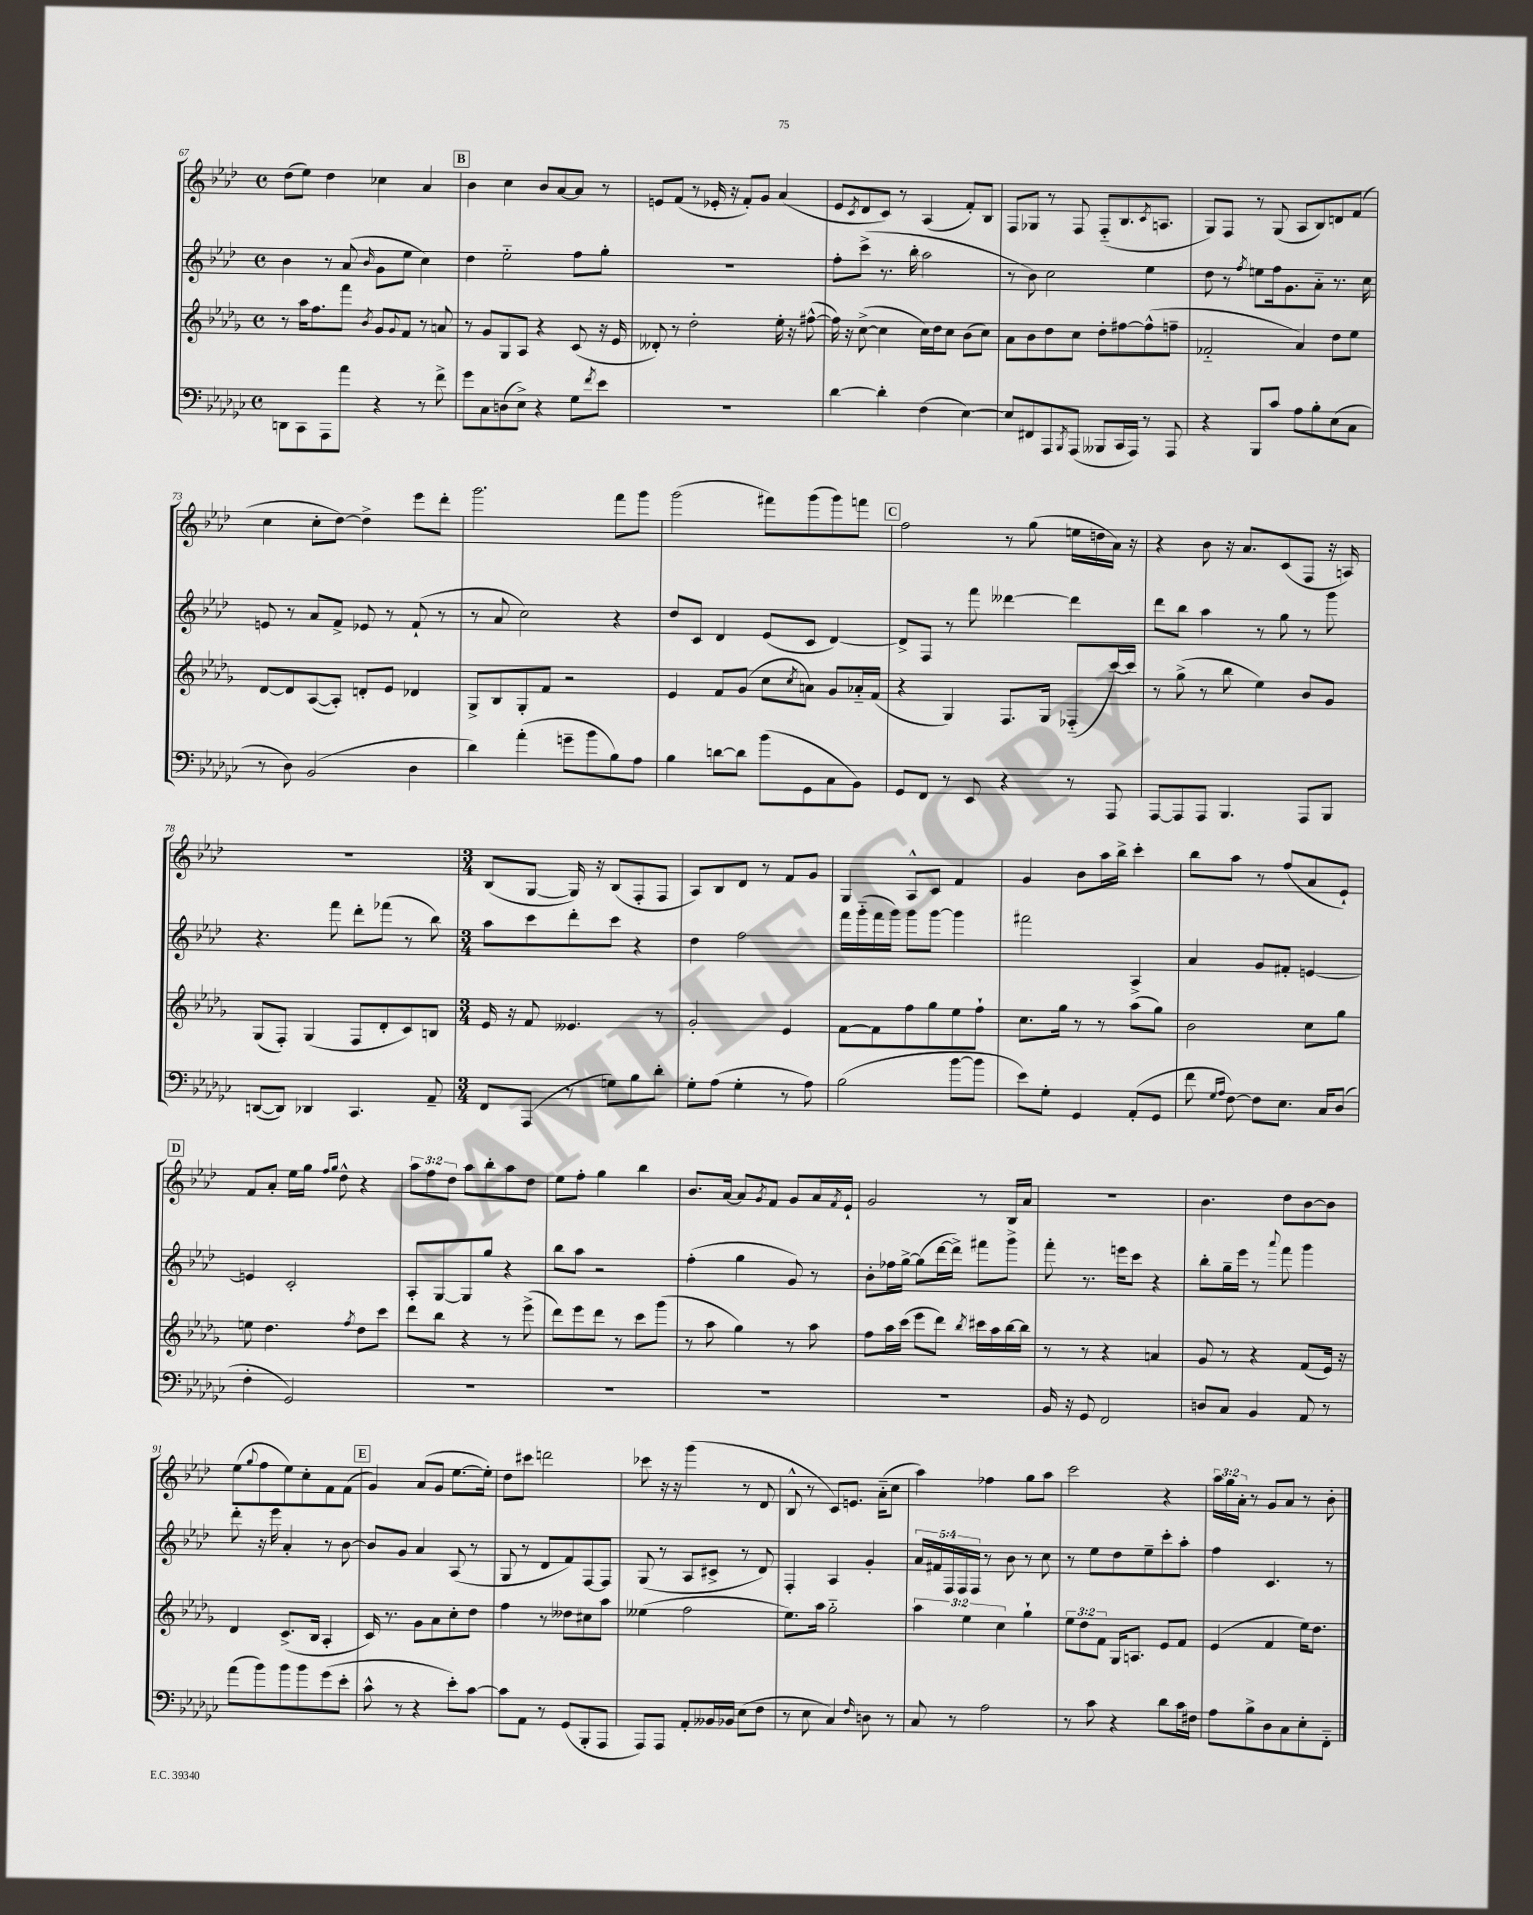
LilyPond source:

<<
\new StaffGroup <<
\new Staff = "s0" {
    \clef treble \key aes \major \defaultTimeSignature \time 4/4 \override Staff.TupletNumber.text = #tuplet-number::calc-fraction-text
    des''8( ees''8) des''4 ces''4 aes'4 |
    \mark \markup { \box "B" } bes'4 c''4 bes'8 aes'8~ aes'8 r8 |
    e'8 f'8( r8 ees'16-. r16 f'8-.) g'8 aes'4( |
    ees'8 \acciaccatura { c'8 } des'8 c'8) r8 aes4( f'8-.) bes8 |
    f8 ges8 r8 f8 f8-_( bes8. \acciaccatura { c'8 } a8. |
    g8) f8 r8 g8( aes8 bes8) d'8 f'8( |
    c''4 c''8-. des''8~) des''4-> ees'''8 des'''8-. |
    g'''2. f'''8 g'''8 |
    g'''2( fis'''8) g'''8( g'''8) f'''8 |
    \mark \markup { \box "C" } f''2 r8 g''8( e''16 d''16 aes'16) r16 |
    r4 bes'8 r16 aes'8. c'8( f8 r16 a16) |
    R1 |
    \numericTimeSignature \time 3/4 bes8( g8~ g16) r16 bes8( f8-. f8 |
    aes8) bes8 des'8 r8 f'8 g'8 |
    g4 aes8-^ c'8 f'4 |
    g'4 bes'8 aes''16 bes''16-> c'''4-. |
    bes''8 aes''8 r8 f''8( aes'8 ees'8-!) |
    \mark \markup { \box "D" } f'8 aes'8-. ees''16 g''16 \grace { f''16 g''16 } des''8-^ r4 |
    \tuplet 3/2 { aes''8 f''8 des''8 } aes''8 bes''8-. aes''8 des''8 |
    ees''8 f''8-. g''4 bes''4 |
    bes'8. aes'16~ aes'8 \acciaccatura { g'8 } f'8 g'8 aes'16 \acciaccatura { f'8 } ees'16-! |
    g'2 r8 bes16 aes'16 |
    R2. |
    bes'4. des''8 bes'8~ bes'8 |
    ees''8( \appoggiatura { g''8 } f''8 ees''8) c''8-. f'8 f'8( |
    \mark \markup { \box "E" } g'4) aes'8( g'8 ees''8.~ ees''16-.) |
    des''8 cis'''8 d'''2 |
    ces'''8 r16 r16 g'''4( r8 des'8 |
    bes8-^ r8 c'8) e'8. aes'16-_( c''8 |
    aes''4) fes''4 g''8 aes''8 |
    c'''2 r4 |
    \tuplet 3/2 { aes''16 g''16 aes'16-. } r8 g'8 aes'8 r8 bes'8-. \bar "|." |
}
\new Staff = "s1" {
    \clef treble \key aes \major \defaultTimeSignature \time 4/4 \override Staff.TupletNumber.text = #tuplet-number::calc-fraction-text
    bes'4 r8 aes'8( \grace { bes'16 } g'8 ees''8 c''4) |
    \mark \markup { \box "B" } des''4 ees''2-_ f''8 g''8-. |
    R1 |
    f''8-. c'''8->( r8. bes''16-. aes''2 |
    r8 bes'8) c''2 ees''4 |
    des''8 r8 \acciaccatura { f''8 } e''8 f''16 g'8. aes'8-_ r8. c''16 |
    e'8 r8 aes'8 f'8-> ees'8 r8 f'8-!( r8 |
    r8 aes'8 c''2) r4 |
    des''8 c'8 des'4 ees'8( c'8 des'4~) |
    \mark \markup { \box "C" } des'8-> f8 r8 f'''8 deses'''4~ deses'''4 |
    des'''8 bes''8 aes''4 r8 g''8 r8 g'''8 |
    r4. f'''8 des'''8-. fes'''8( r8 bes''8) |
    \numericTimeSignature \time 3/4 aes''8 c'''8 des'''8-. c'''8 r4 |
    des''4 f''2 |
    f'''16 g'''16-_( f'''16 g'''16) g'''8 g'''8~ g'''4 |
    fis'''2 aes4-> |
    aes'4 g'8 fis'8-. e'4~ |
    \mark \markup { \box "D" } e'4 c'2-. |
    aes8-. g8~ g8 g''8 r4 |
    bes''8 aes''8 r2 |
    f''4-.( g''4 g'8) r8 |
    bes'8-. fes''16 g''16~-> g''8( des'''16~ des'''16->) fis'''8 g'''8-> |
    f'''8-. r8. e'''16 c'''8 r4 |
    bes''8-. g''16-- ees'''16 r8 \appoggiatura { aes'''8 } f'''8 g'''4 |
    des'''8-. r16 ees'''16 aes'4-. r8 bes'8~ |
    \mark \markup { \box "E" } bes'8 g'8 aes'4 aes8( r8 |
    g8 r8 des'8 f'8) f8~ f8 |
    g8( r8 aes8 cis'8-> r8 des'8) |
    f4-. aes4 g'4-. |
    \tuplet 5/4 { aes'16 fis'16 f16 f16 f16 } r8 bes'8 r8 c''8 |
    r8 ees''8 des''8 ees''8-- c'''8-. aes''8-. |
    f''4 c'4. r8 \bar "|." |
}
\new Staff = "s2" {
    \clef treble \key des \major \defaultTimeSignature \time 4/4 \override Staff.TupletNumber.text = #tuplet-number::calc-fraction-text
    r8 aes''16 f''8. f'''8 \acciaccatura { bes'8 } ges'8 \appoggiatura { ges'8 } f'8 r8 a'8 |
    \mark \markup { \box "B" } r8 ges'8 ges8 aes8 r4 c'8( r16 ees'16 |
    deses'8-.) r8 des''2-. ees''16-. r16 fis''8~-^( |
    fis''16) r16 c''8~->( c''4 c''16) des''16 c''8 bes'8( c''8) |
    aes'8 bes'8 des''8 c''8 des''8-. fis''8~ fis''8-^( f''8-- |
    fes'2-_ aes'4) des''8 ees''8 |
    des'8~ des'8 aes8~( aes8-.) d'8-. ees'8 des'4 |
    ges8-> bes8 ges8-. f'8 r2 |
    ees'4 f'8 ges'8( c''8 \acciaccatura { c''8 } a'8) ges'8 aes'16-_ f'16( |
    \mark \markup { \box "C" } r4 ges4) f8. ges16 fes8-_( c'''16~) c'''16 |
    r8 ges''8->( r8 bes''8 ees''4) bes'8 ges'8 |
    ges8( f8-.) ges4( f8 des'8-. c'8) b8 |
    \numericTimeSignature \time 3/4 ees'16 r16 f'8 eeses'4. r8 |
    ges'2-. ees'4 |
    f'8~ f'8 f''8 ges''8 ees''8 f''8-! |
    c''8. ges''16 r8 r8 aes''8( ges''8) |
    bes'2 c''8 ges''8 |
    \mark \markup { \box "D" } e''8 des''4. \acciaccatura { f''8 } des''8 c'''8 |
    des'''8 bes''8 r4 r8 ees'''8->( |
    des'''8) ees'''8 des'''8 r8 c'''8 ges'''8( |
    r8 aes''8 ges''4) r8 aes''8 |
    f''8 aes''16 c'''16( ees'''8 des'''8) \acciaccatura { bes''8 } cis'''16 aes''16 bes''16~ bes''16 |
    r8 r8 r4 a'4 |
    ges'8 r8 r4 f'8( ees'16) r16 |
    des'4 c'8.->( bes16 aes4-. |
    \mark \markup { \box "E" } c'16) r8. ges'8 aes'8 c''8-. des''8 |
    f''4 r8 deses''8 cis''8 aes''8 |
    eeses''4( f''2 |
    ees''8.) aes''16 ges''2-_ |
    \tuplet 3/2 { aes''4 ees''4 c''4 } ges''4-! |
    \tuplet 3/2 { ees''8 des''8 f'8 } ges16 a8. ees'8 f'8 |
    ees'4( f'4 ees''16) des''8. \bar "|." |
}
\new Staff = "s3" {
    \clef bass \key ges \major \defaultTimeSignature \time 4/4
    d,8 ces,8 aes,,8 aes'8 r4 r8 f'8-> |
    \mark \markup { \box "B" } ges'8 ces8 d8( ees8->) r4 ges8 \acciaccatura { f'8 } ees'8 |
    R1 |
    des'4~ des'4-. f4( ees4~) |
    ees8 fis,8 aes,,8 \acciaccatura { bes,,8 } aes,,8( beses,,8 ces,16 aes,,16) r8 aes,,8 |
    r4 bes,,8 ces'8 aes8 bes8-. ees8( ces8 |
    r8 des8) bes,2( des4 |
    des'4) aes'4-.( g'8-- bes'8 bes8) aes8 |
    bes4 d'8~ d'8 bes'8( ges,8 ces8 bes,8) |
    \mark \markup { \box "C" } ges,8 f,8 r8 ees,8 r4 r8 aes,,8 |
    aes,,8~ aes,,8 aes,,8 bes,,4. aes,,8 bes,,8 |
    d,8~( d,8) des,4 ces,4. aes,8-- |
    \numericTimeSignature \time 3/4 f,8 aes,,8( r8 g8) bes8 des'8-. |
    ges8-. aes8( ges4-. r8 aes8) |
    bes2( bes'8~ bes'8 |
    ees'8) ges8-. ges,4 aes,8-.( ges,8 |
    f'8 \grace { ges16 aes16 } f8~) f8 ees8. ces16 des8( |
    \mark \markup { \box "D" } f4-. ges,2) |
    R2. |
    R2. |
    R2. |
    R2. |
    bes,16 r16 ges,8 f,2 |
    d8 ces8 bes,4 aes,8 r8 |
    aes'8( bes'8) bes'8 bes'8 ges'8( ees'8-. |
    \mark \markup { \box "E" } ces'8-^ r8 r4 ees'8-.) ces'8~ |
    ces'8 aes,8 r8 ges,8( bes,,8-. aes,,8 |
    aes,,8) aes,,8 aes,8-. beses,16 bes,16 ees8( f8 |
    r8 ees8 ces4) \grace { f16 } d8 r8 |
    ces8 r8 aes2 |
    r8 ces'8 r4 des'8 ces'16 fis16 |
    aes8 bes8-> des8 ces8 ees8-. f,8-_ \bar "|." |
}
>>
>>
\layout { \context { \Score currentBarNumber = #67 } }
